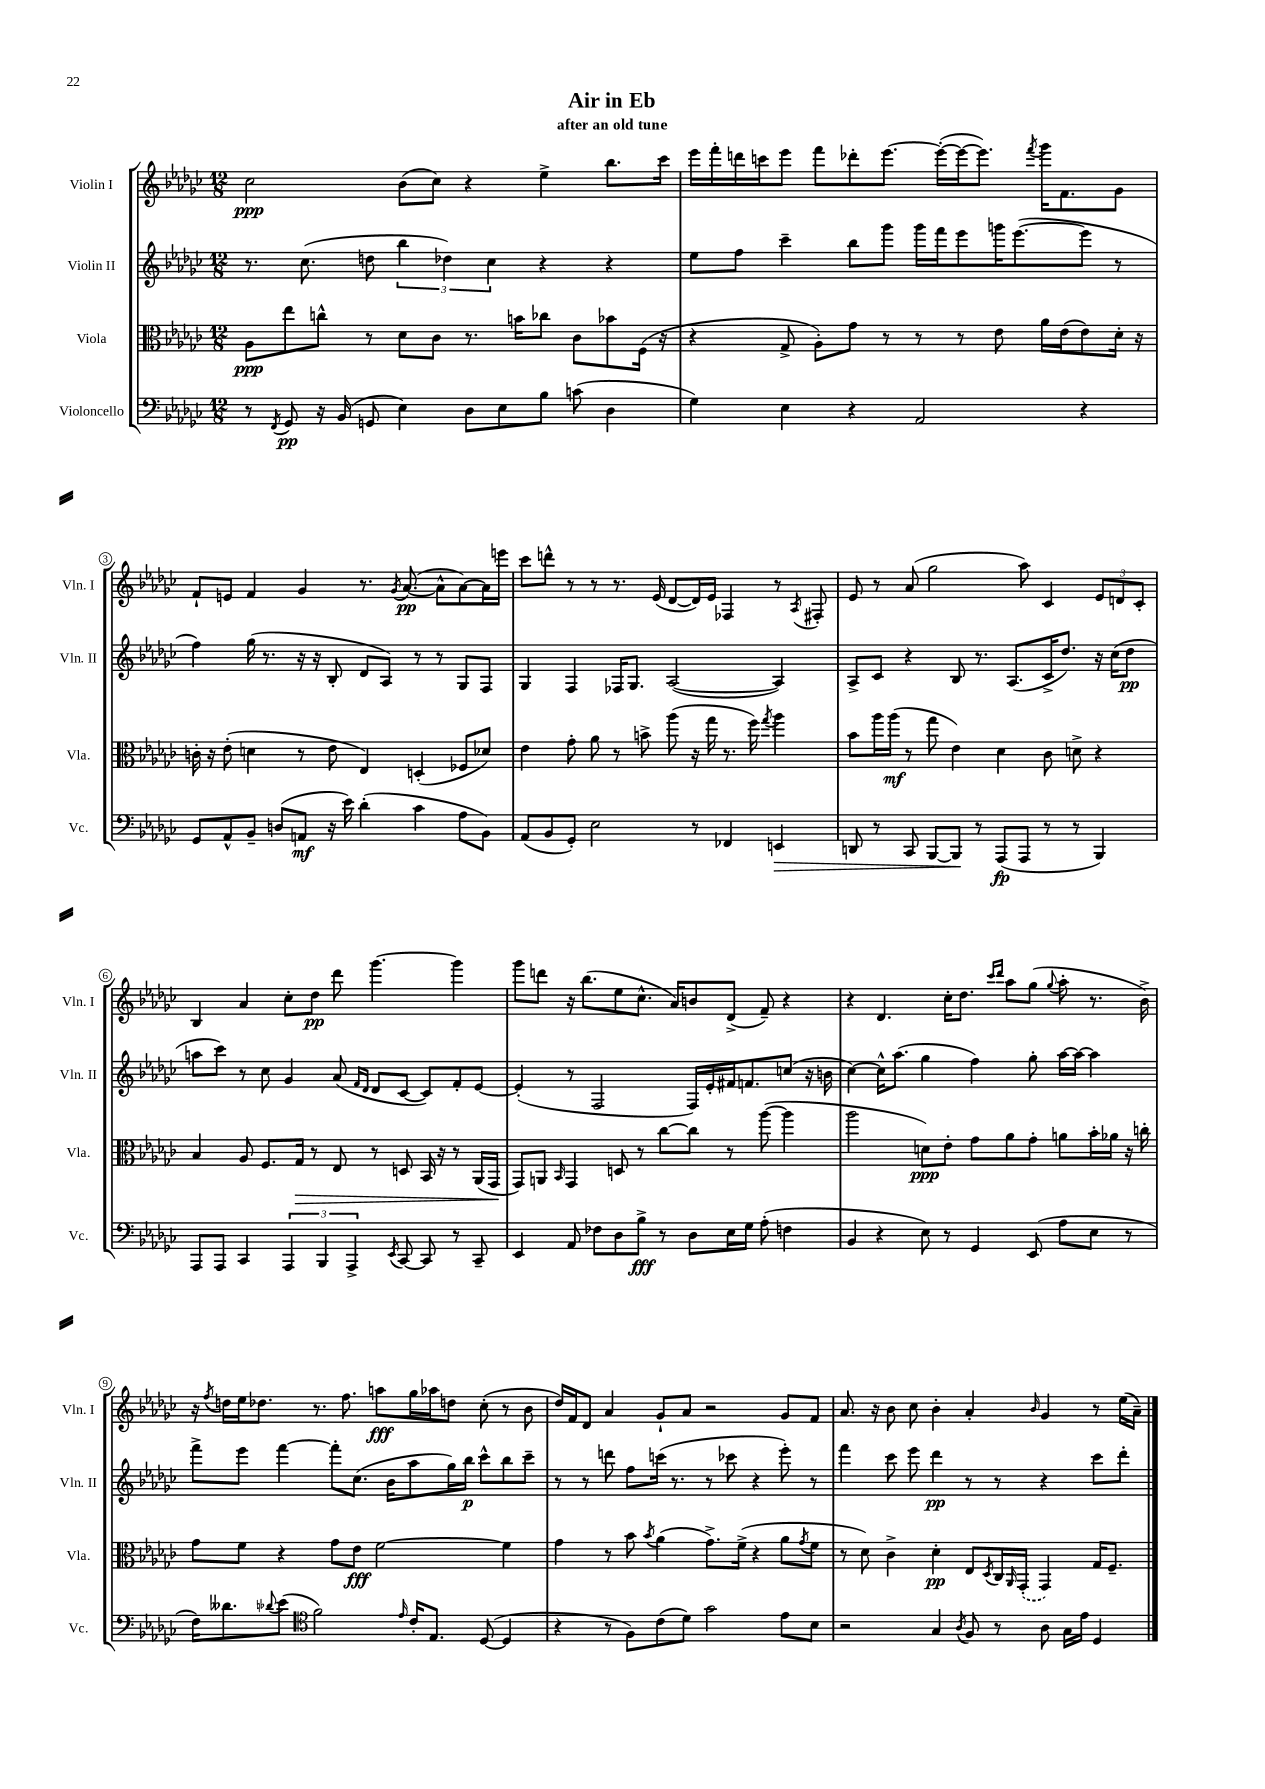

**kern	**kern	**kern	**kern
*staff4	*staff3	*staff2	*staff1
*clefF4	*clefC3	*clefG2	*clefG2
*k[b-e-a-d-g-c-]	*k[b-e-a-d-g-c-]	*k[b-e-a-d-g-c-]	*k[b-e-a-d-g-c-]
*M12/8	*M12/8	*M12/8	*M12/8
8r	8A-\L	8.r	2cc-\
8qFF/	.	.	.
8GG-/	8ee-\	.	.
.	.	(8.cc-\	.
16r	8cc^^\J	.	.
(16BB-/	.	.	.
8GG/	8r	8dd\	.
4E-\)	8d-\L	6bb-\	(8b-\L
.	8c-\J	.	8cc-\J)
.	.	6dd-\)	.
8D-\L	8.r	.	4r
.	.	6cc-\	.
8E-\	.	.	.
.	16b\LK	.	.
8B-\J	8cc-\J	4r	4ee-^\
(8c\	8c-\L	.	.
4D-\	8b-\	4r	8.bb-\L
.	(16F\Jk	.	.
.	16r	.	16ccc-\Jk
=	=	=	=
4G-\)	4r	8ee-\L	16eee-\LL
.	.	.	16fff'\
.	.	8ff\J	16ddd\
.	.	.	16ccc\J
4E-\	8G-^/	4ccc-~\	8eee-\J
.	8A-'\L)	.	8fff\L
4r	8g-\J	8bb-\L	8ddd-'\
.	8r	8ggg-\J	[8.eee-\J
2AA-/	8r	16ggg-\LL	.
.	.	16fff\J	(16eee-'\_LL
.	8r	8eee-\	16eee-\_J
.	.	.	8.eee-\]J)
.	8e-\	16ggg\K	.
.	.	([8.eee-\	.
.	.	.	8qfff/
.	16a-\LL	.	16ggg-\LK
.	(16e-\J	.	8.f\
4r	8e-\)	8eee-\]J	.
.	16d-'\Jk	8r	8g-\J
.	16r	.	.
=	=	=	=
8GG-/L	16c'\	4ff\)	8f`/L
.	16r	.	.
8AA-^^/	(8e-'\	.	8e/J
8BB-~/J	4d\	(16gg-\	4f/
.	.	8.r	.
(8D/L	.	.	.
8AA/J	8r	16r	4g-/
.	.	16r	.
16r	8e-\	8B-'/	.
16e-\)	.	.	.
(4d-'\	4E-/)	8d-/L	8.r
.	.	8A-/J)	.
.	.	.	8qg-/
.	.	.	([8.a-/
4c-\	(4D'/	8r	.
.	.	8r	8a-^^\]L
8A-\L	8F-/L	8G-/L	[8a-\)
8BB-\J)	8d-/J)	8F/J	16a-\]L
.	.	.	16eee\JJ
=	=	=	=
(8AA-/L	4e-\	4G-/	8ccc-\L
8BB-/	.	.	8ddd^^\J
8GG-'/J)	8g-'\	4F/	8r
2E-\	8a-\	.	8r
.	8r	16F-/LK	8.r
.	.	8.G-/J	.
.	8b^\	.	.
.	.	.	(16e-/
.	(8aa-\	([2A-/	[8d-/L
8r	16r	.	16d-/]L)
.	16gg-\	.	16e-/JJ
4FF-/	8.r	.	4F-/
.	16ff\)	.	.
.	8qgg-/	.	.
4EE/	4aa-\	4A-/])	8r
.	.	.	8qA-/
.	.	.	8F#'/
=	=	=	=
8DD/	8b-\L	8A-^/L	8e-/
8r	16aa-\L	8c-/J	8r
.	(16aa-\JJ	.	.
8CC-/	8r	4r	(8a-/
[8BBB-/L	8gg-\	.	2gg-\
8BBB-/]J	4e-\)	8B-/	.
8r	.	8.r	.
(8AAA-/L	4d-\	.	.
.	.	(8.A-/L	.
8AAA-/J	.	.	8aa-\)
8r	8c-\	16c-^/K	4c-/
.	.	8.dd-/J)	.
8r	8d^\	.	.
4BBB-/)	4r	16r	12e-/L
.	.	(16cc-\LK	.
.	.	.	12d/
.	.	8dd-\J	.
.	.	.	12c-'/J
=	=	=	=
8AAA-/L	4B-/	8aa\L	4B-/
8AAA-/J	.	8ccc-\J)	.
4CC-/	8A-/	8r	4a-/
.	8.F/L	8cc-\	.
6AAA-/	.	4g-/	8cc-'\L
.	16G-/Jk	.	.
.	8r	.	8dd-\J
6BBB-/	.	.	.
.	8E-/	(8a-/	8ddd-\
6AAA-^/	.	.	.
.	.	16qqf/LL	.
.	.	16qqd-/JJ	.
.	8r	8d-/L	[4.ggg-\
8qEE-/	.	.	.
[8CC-/	8D/	[8c-/J	.
8CC-/]	16BB-/	8c-/]L)	.
.	16r	.	.
8r	8r	8f'/	4ggg-\]
8CC-~/	(16AA-/LL	[8e-/J	.
.	16GG-/JJ	.	.
=	=	=	=
4EE-/	8GG-/L)	(4e-'/]	8ggg-\L
.	8AA/J	.	8ddd\J
.	16qqBB-/	.	.
8AA-/	4GG-/	8r	16r
.	.	.	(8.bb-\L
8F-\L	.	2F/	.
8D-\	8D/	.	8ee-\
8B-^\J	8r	.	8.cc-^^\J
8r	[8cc-\L	.	.
.	.	.	16a-/LK)
8D-\L	8cc-\]J	16F/LL)	8b/
.	.	16e-'/	.
16E-\L	8r	16f#/J	(8d-^/J
16G-\JJ	.	8.f/	.
(8A-'\	([8aa-\	.	8f~/)
4F\	4aa-\]	(8cc/J	4r
.	.	16r	.
.	.	16b\	.
=	=	=	=
4BB-/	2aa-\	[4cc-\)	4r
4r	.	16cc-^^\]LK	4.d-/
.	.	(8.aa-\J	.
8E-\)	8d\L)	4gg-\	.
8r	8e-'\J	.	16cc-'\LK
.	.	.	8.dd-\J
4GG-/	8g-\L	4ff\)	.
.	.	.	16qqccc-/LL
.	.	.	16qqddd-/JJ
.	8a-\	.	8aa-\L
(8EE-/	8g-'\J	8gg-'\	(8gg-\J
.	.	.	8qqgg-/
8A-\L	8a\L	[16aa-\LL	8aa-'\
.	.	16aa-\_JJ	.
8E-\J	16b-'\L	4aa-\]	8.r
.	16a-\JJ	.	.
8r	16r	.	.
.	16cc'\	.	16b-^\)
=	=	=	=
16F\LK)	8g-\L	8fff^\L	16r
.	.	.	8qff/
8.d--\	.	.	16dd\LL
.	8f\J	8eee-\J	16ee-\J
.	.	.	8.dd-\J
8qqd-/	.	.	.
(8e-\J	4r	[4fff\	.
*clefC4	*	*	*
2f\)	.	.	8.r
.	8g-\L	8fff'\]L	.
.	.	.	8.ff\
.	8e-\J	(8.cc-\J	.
.	[2f\	.	8aa\L
.	.	16b-\LK	.
16qqe-/	.	.	.
16c-'/LK	.	8aa-\	16gg-\L
8.E-/J	.	.	16aa-\J
.	.	16gg-\L)	8dd\J
.	.	16bb-\JJ	.
([8D-/	.	8ccc-^^\L	(8cc-'\
4D-/]	4f\]	8bb-\	8r
.	.	8ccc-~\J	8b-\
=	=	=	=
4r	4g-\	8r	16dd-/LL)
.	.	.	16f/J
.	.	8r	8d-/J
8r	8r	8ddd\	4a-/
8F\L)	8b-\	8ff\L	.
.	8qb-/	.	.
(8c-\	(4a-\	(16ccc\Jk	8g-`/L
.	.	8.r	.
8d-\J)	.	.	8a-/J
2g-\	8.g-^\L)	8r	2r
.	.	8ccc-\	.
.	(16f^\Jk	.	.
.	4r	4r	.
8e-\L	8a-\L	8eee-'\)	8g-/L
.	8qg-/	.	.
8B-\J	8f\J	8r	8f/J
=	=	=	=
2r	8r	4fff\	8.a-/
.	8d-\)	.	.
.	.	.	16r
.	4c-^\	8ccc-\	8b-\
.	.	8eee-\	8cc-\
4G-/	4d-'\	4ddd-\	4b-'\
8qA-/	.	.	.
8F/	8E-/L	8r	4a-'/
.	8qD-/	.	.
8r	16C-/L	8r	.
.	16qqAA-/	.	.
.	(16GG-'/JJ	.	.
.	.	.	16qqb-/
8A-\	4GG-/)	4r	4g-/
16G-\LL	.	.	.
16e-\JJ	.	.	.
4D-/	16G-/LK	8ccc-\L	8r
.	8.F~/J	.	.
.	.	8ddd-'\J	(16ee-\LL
.	.	.	16a-~\JJ)
==	==	==	==
*-	*-	*-	*-
